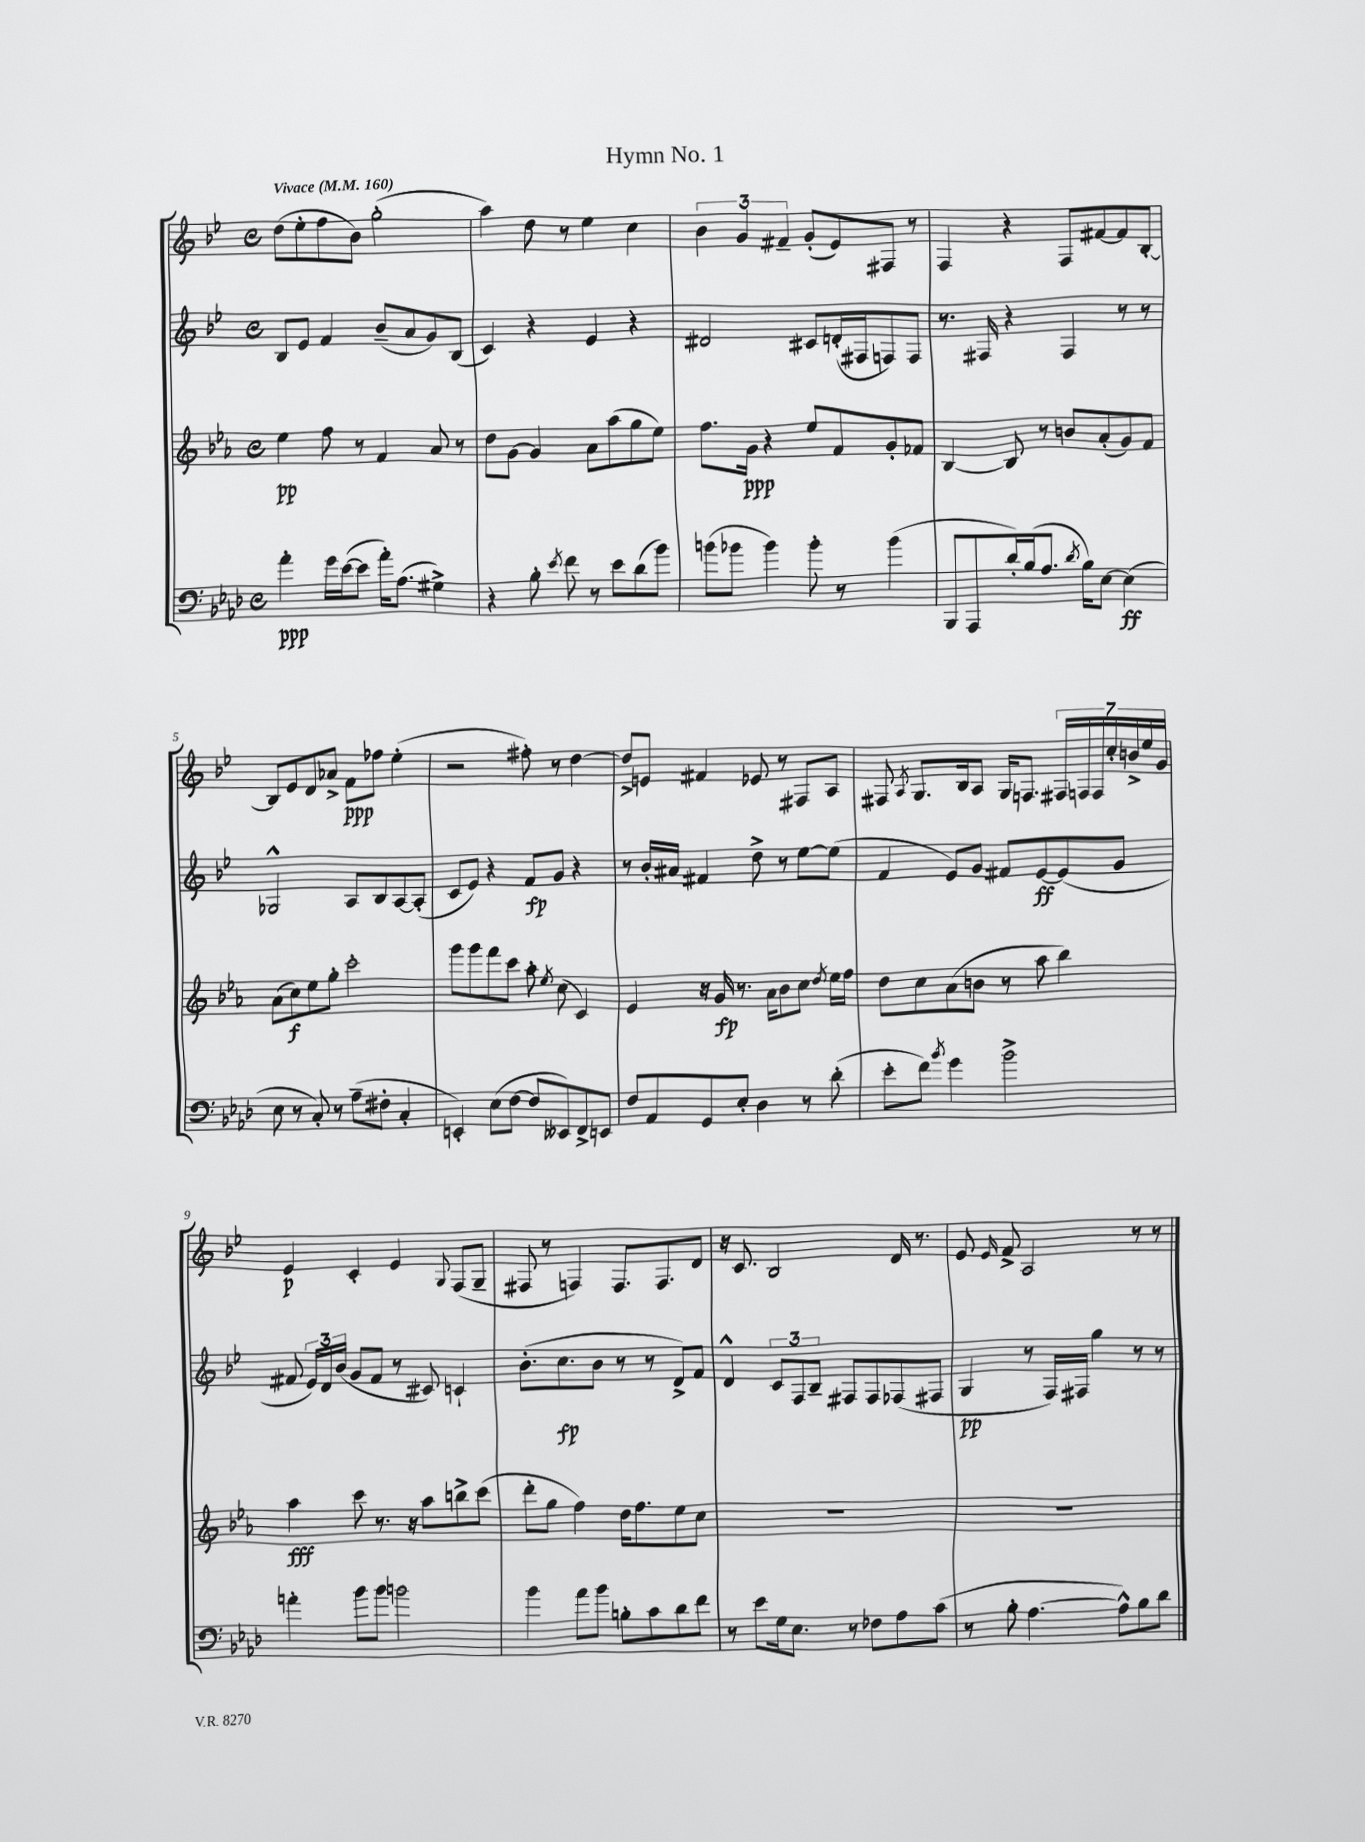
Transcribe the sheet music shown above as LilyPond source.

\header { title = "Hymn No. 1" }
<<
\new StaffGroup <<
\new Staff = "s0" {
    \clef treble \key bes \major \defaultTimeSignature \time 4/4 \tempo "Vivace" 4 = 160
    \autoBeamOff d''8[( ees''8-. f''8 bes'8]) g''2-.( |
    a''4) d''8 r8 ees''4 c''4 |
    \tuplet 3/2 { bes'4 g'4 fis'4-- } g'8[-.( ees'8) fis8] r8 |
    f4 r4 f8[ fis'8~ fis'8 bes8]~-. |
    bes8[ ees'8 d'8 aes'8]-> f'8[\ppp fes''8] ees''4-.( |
    r2 fis''8-.) r8 d''4~ |
    d''8[-> e'8] fis'4 ees'8 r8 fis8[ a8] |
    fis8 \acciaccatura { a8 } g8.[ bes16 a8] g16[ f8.] \tuplet 7/4 { fis16[ f16 f16 c''16-. b'16-> ees''16 g'16] } |
    ees'4\p c'4-. ees'4 \appoggiatura { g8 } f8[( g8]-- |
    fis8 r8 f4) f8.[ f8. d'8] |
    r16 c'8. bes2 d'16 r8. |
    ees'8 \grace { ees'16 } f'8-> a2 r8 r8 \bar "|." |
}
\new Staff = "s1" {
    \clef treble \key bes \major \defaultTimeSignature \time 4/4
    \autoBeamOff bes8[ ees'8] f'4 bes'8[--( a'8 g'8) bes8]( |
    c'4) r4 ees'4 r4 |
    dis'2 cis'8[ d'16-.( fis16 f8) f8] |
    r8. fis16 r4 fis4 r8 r8 |
    ges2-^ a8[ bes8 a8~ a8]-.( |
    c'8[ ees'8]) r4 f'8[\fp g'8] r4 |
    r8 bes'16[-. ais'16] fis'4 d''8-> r8 ees''8[~ ees''8]( |
    f'4 ees'8[) g'8] fis'8[ ees'8~\ff ees'8( g'8] |
    fis'8 \tuplet 3/2 { ees'16[) d'16 bes'16]( } g'8[ fis'8] r8 cis'8) c'4-! |
    bes'8.[-.( c''8.\fp bes'8] r8 r8 d'8[->) f'8] |
    d'4-^ \tuplet 3/2 { c'8[ f8 bes8]-- } fis8[ fis8 fes8( fis8] |
    g4\pp r8 f16[) fis16] g''4 r8 r8 \bar "|." |
}
\new Staff = "s2" {
    \clef treble \key ees \major \defaultTimeSignature \time 4/4
    \autoBeamOff ees''4\pp f''8 r8 f'4 aes'8 r8 |
    d''8[ g'8]~ g'4 aes'8[ aes''8( g''8 ees''8]) |
    f''8.[ g'16]\ppp r4 ees''8[ f'8 g'8-. fes'8] |
    bes4~ bes8 r8 b'8[ aes'8-.( g'8) f'8] |
    aes'8[( c''8\f) ees''8 g''8]-. c'''2-. |
    g'''8[ g'''8 f'''8 c'''8] aes''8-. \acciaccatura { ees''8 } c''8( c'4) |
    ees'4 r16 g'16\fp r8. aes'16[ bes'8 c''8] \acciaccatura { d''8 } ees''16[ f''16] |
    d''8[ c''8 aes'8( b'8] r8 aes''8 bes''4) |
    aes''4\fff c'''8 r8. r16 aes''8[ b''8-> c'''8]( |
    d'''8[-. g''8] f''4) d''16[ f''8. ees''8 c''8] |
    R1 |
    R1 \bar "|." |
}
\new Staff = "s3" {
    \clef bass \key aes \major \defaultTimeSignature \time 4/4
    \autoBeamOff aes'4-.\ppp g'16[ ees'16~( ees'8] aes'16[-.) aes8.]( gis4->) |
    r4 bes8-. \acciaccatura { ees'8 } f'8 r8 ees'8[ des'8( bes'8]) |
    b'8[( bes'8] bes'4) bes'8-. r8 bes'4( |
    bes,,8[ aes,,8 des'16-.) bes16( aes8.] \acciaccatura { des'8 } bes16[) ees8]~ ees4\ff( |
    ees8 r8 c8-.) r8 aes8[--( fis8]-. c4-. |
    e,4-.) ees8[( f8]~ f8[ eeses,8) f,8-> e,8] |
    f8[ aes,8 g,8 ees8]-. des4 r8 des'8-.( |
    ees'8[-. f'8]) \acciaccatura { bes'8 } g'4 bes'2-> |
    a'4-. bes'8[ bes'8] b'2 |
    bes'4 aes'8[ bes'8] b8[-. c'8 des'8 f'8] |
    r8 ees'8[ g16 ees8.] r8 fes8[ aes8 c'8]( |
    r8 bes8-. aes4.~ aes8[-^) bes8 des'8] \bar "|." |
}
>>
>>
